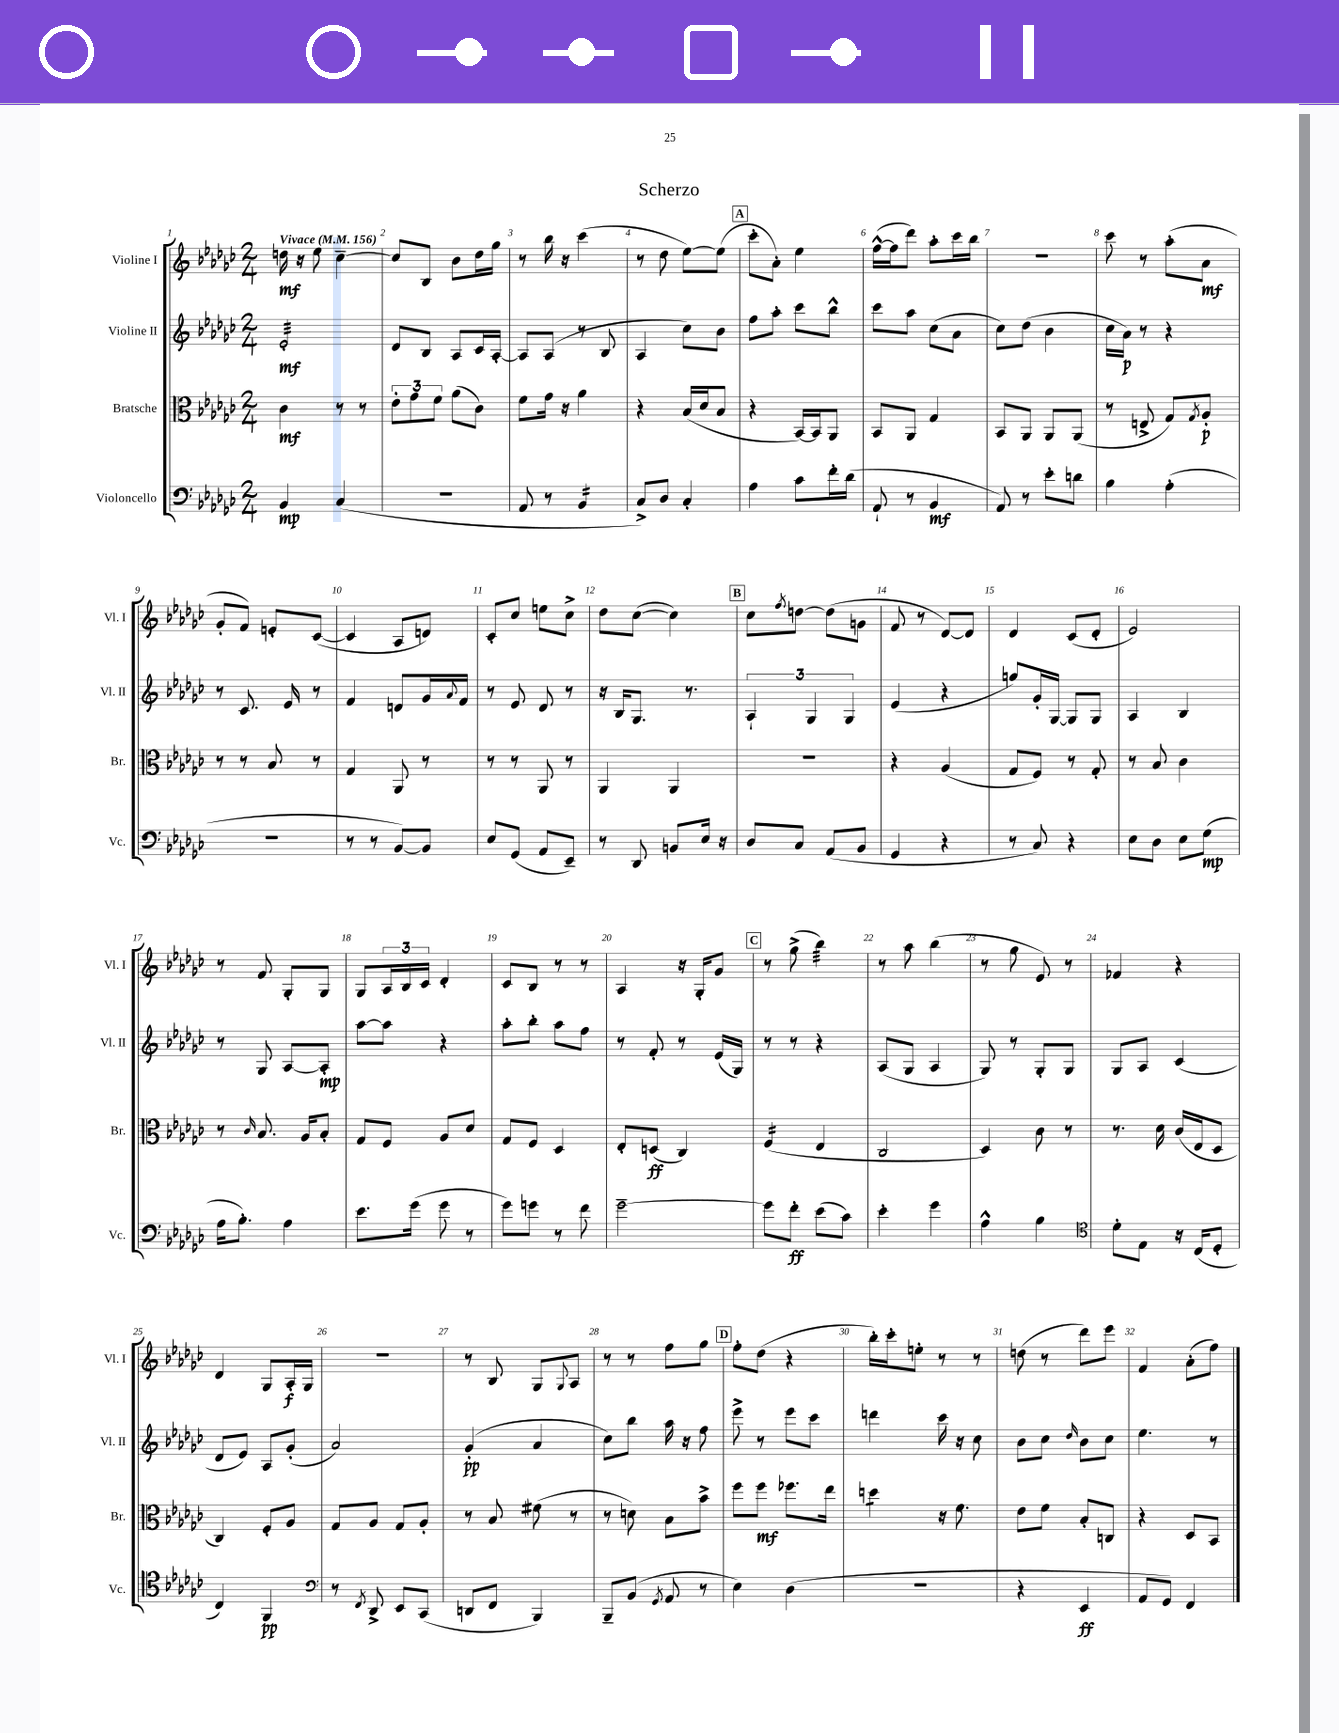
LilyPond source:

\header { title = "Scherzo" }
<<
\new StaffGroup <<
\new Staff = "s0" \with { instrumentName = "Violine I" shortInstrumentName = "Vl. I" } {
    \clef treble \key ges \major \numericTimeSignature \time 2/4 \tempo "Vivace" 4 = 156
    d''16\mf r16 ees''8 ces''4~-- |
    ces''8 bes8 bes'8 des''16 ges''16 |
    r8 bes''16 r16 ces'''4( |
    r8 des''8 ees''8~) ees''8( |
    \mark \markup { \box "A" } ces'''8-. aes'8-.) ees''4 |
    f''16~-^( f''16 des'''8) aes''8-. ces'''16 bes''16 |
    R2 |
    ces'''8 r8 aes''8-.( aes'8\mf |
    ges'8-. f'8) e'8-. ces'8~( |
    ces'4 aes8 d'8) |
    ces'8-. ces''8 e''8 ces''8-> |
    des''8 ces''8~( ces''4) |
    \mark \markup { \box "B" } ces''8 \acciaccatura { f''8 } d''8~ d''8( g'8 |
    f'8 r8 des'8~) des'8 |
    des'4 ces'8( des'8-. |
    ees'2) |
    r8 f'8 ges8-. ges8 |
    ges8 \tuplet 3/2 { aes16 bes16 ces'16 } des'4-. |
    ces'8 bes8 r8 r8 |
    aes4 r16 ges16-. ges'8 |
    \mark \markup { \box "C" } r8 ges''8->( bes''4:32) |
    r8 aes''8 bes''4( |
    r8 ges''8 ees'8) r8 |
    fes'4 r4 |
    des'4 ges8 aes16-.\f ges16 |
    R2 |
    r8 bes8 ges8 \appoggiatura { ges8 } aes8 |
    r8 r8 f''8 ges''8 |
    \mark \markup { \box "D" } f''8-. des''8( r4 |
    bes''16-.) ces'''16-. e''8-. r8 r8 |
    d''8( r8 des'''8) ees'''8 |
    f'4 aes'8-.( f''8) \bar "|." |
}
\new Staff = "s1" \with { instrumentName = "Violine II" shortInstrumentName = "Vl. II" } {
    \clef treble \key ges \major \numericTimeSignature \time 2/4
    ees'2:32-.\mf |
    des'8 bes8 aes8 ces'16 aes16~-. |
    aes8 aes8( r8 bes8 |
    aes4 ces''8) bes'8 |
    \mark \markup { \box "A" } f''8 aes''8-. ces'''8 bes''8-^ |
    ces'''8 aes''8 ces''8( aes'8 |
    ces''8) des''8( bes'4 |
    ces''16 aes'16\p) r8 r4 |
    r8 ces'8. ees'16 r8 |
    f'4 d'8 ges'16 \appoggiatura { aes'8 } f'16 |
    r8 ees'8 des'8 r8 |
    r16 bes16 ges8. r8. |
    \mark \markup { \box "B" } \tuplet 3/2 { aes4-! ges4 ges4 } |
    ees'4( r4 |
    g''8) ges'16-. ges16~ ges8 ges8 |
    aes4 bes4 |
    r8 ges8 aes8~ aes8-.\mp |
    aes''8~ aes''8 r4 |
    aes''8-. bes''8-. aes''8 f''8 |
    r8 f'8-. r8 ees'16( ges16) |
    \mark \markup { \box "C" } r8 r8 r4 |
    aes8( ges8 aes4 |
    ges8) r8 ges8-. ges8 |
    ges8 aes8 ces'4( |
    des'8 ees'8) aes8 ges'8-.( |
    aes'2) |
    ges'4-.\pp( aes'4 |
    ces''8) bes''8 aes''16 r16 f''8 |
    \mark \markup { \box "D" } ees'''8-> r8 ees'''8 ces'''8 |
    d'''4 ces'''16 r16 ces''8 |
    bes'8 ces''8 \grace { des''16 } bes'8 ces''8 |
    ees''4. r8 \bar "|." |
}
\new Staff = "s2" \with { instrumentName = "Bratsche" shortInstrumentName = "Br." } {
    \clef alto \key ges \major \numericTimeSignature \time 2/4
    ces'4\mf r8 r8 |
    \tuplet 3/2 { ees'8-. ges'8 f'8 } aes'8( ces'8) |
    f'8 ges'16 r16 aes'4 |
    r4 bes16( des'16 bes8 |
    \mark \markup { \box "A" } r4 bes,16~) bes,16 aes,8 |
    bes,8 aes,8 ges4 |
    bes,8 aes,8 aes,8 aes,8( |
    r8 e8-> ges8) \acciaccatura { ges8 } aes8-.\p |
    r8 r8 bes8 r8 |
    ges4 aes,8 r8 |
    r8 r8 aes,8 r8 |
    aes,4 aes,4 |
    \mark \markup { \box "B" } R2 |
    r4 aes4( |
    ges8 f8) r8 ges8-. |
    r8 bes8 ces'4 |
    r8 \grace { ces'16 } bes8. aes16 bes8-. |
    ges8 f8 aes8 des'8 |
    ges8 f8 des4 |
    ees8-. d8\ff( ces4) |
    \mark \markup { \box "C" } f4:16( ees4 |
    ces2 |
    des4) ces'8 r8 |
    r8. des'16 ces'16( ees16 des8 |
    ces4) f8-. aes8 |
    ges8 aes8 ges8 aes8-. |
    r8 bes8 fis'8( r8 |
    r8 d'8) bes8 bes'8-> |
    \mark \markup { \box "D" } f''8 f''8\mf fes''8. ees''16 |
    d''4:8 r16 f'8. |
    ees'8 f'8 bes8-. c8 |
    r4 des8 bes,8 \bar "|." |
}
\new Staff = "s3" \with { instrumentName = "Violoncello" shortInstrumentName = "Vc." } {
    \clef bass \key ges \major \numericTimeSignature \time 2/4
    bes,4\mp ces4( |
    R2 |
    aes,8 r8 bes,4:16 |
    ces8->) des8 ces4-. |
    \mark \markup { \box "A" } aes4 ces'8 f'16-. des'16( |
    aes,8-! r8 bes,4\mf |
    aes,8) r8 ees'8-. d'8 |
    bes4 aes4-.( |
    r2 |
    r8 r8 bes,8~) bes,8 |
    ees8 ges,8( aes,8 ees,8--) |
    r8 des,8 b,8 ees16 r16 |
    \mark \markup { \box "B" } des8 ces8 aes,8( bes,8 |
    ges,4 r4 |
    r8 ces8) r4 |
    ees8 des8 ees8 ges8\mp( |
    aes16 bes8.-.) aes4 |
    ees'8. ges'16( ges'8 r8 |
    ges'8) g'8 r8 f'8 |
    ges'2~-- |
    \mark \markup { \box "C" } ges'8 f'8-.\ff ees'8( ces'8) |
    ees'4-. ges'4 |
    aes4-^ bes4 |
    \clef tenor des'8-. ees8 r16 ces16( des8-. |
    ces4) f,4\pp |
    \clef bass r8 \acciaccatura { f,8 } des,8-> ees,8 ces,8( |
    d,8 f,8 bes,,4) |
    bes,,8-- bes,8( \acciaccatura { ges,8 } aes,8 r8 |
    \mark \markup { \box "D" } ees4) des4( |
    R2 |
    r4 ees,4\ff |
    aes,8 ges,8) f,4 \bar "|." |
}
>>
>>
\layout { \context { \Score \override BarNumber.break-visibility = ##(#f #t #t) barNumberVisibility = #all-bar-numbers-visible } }
